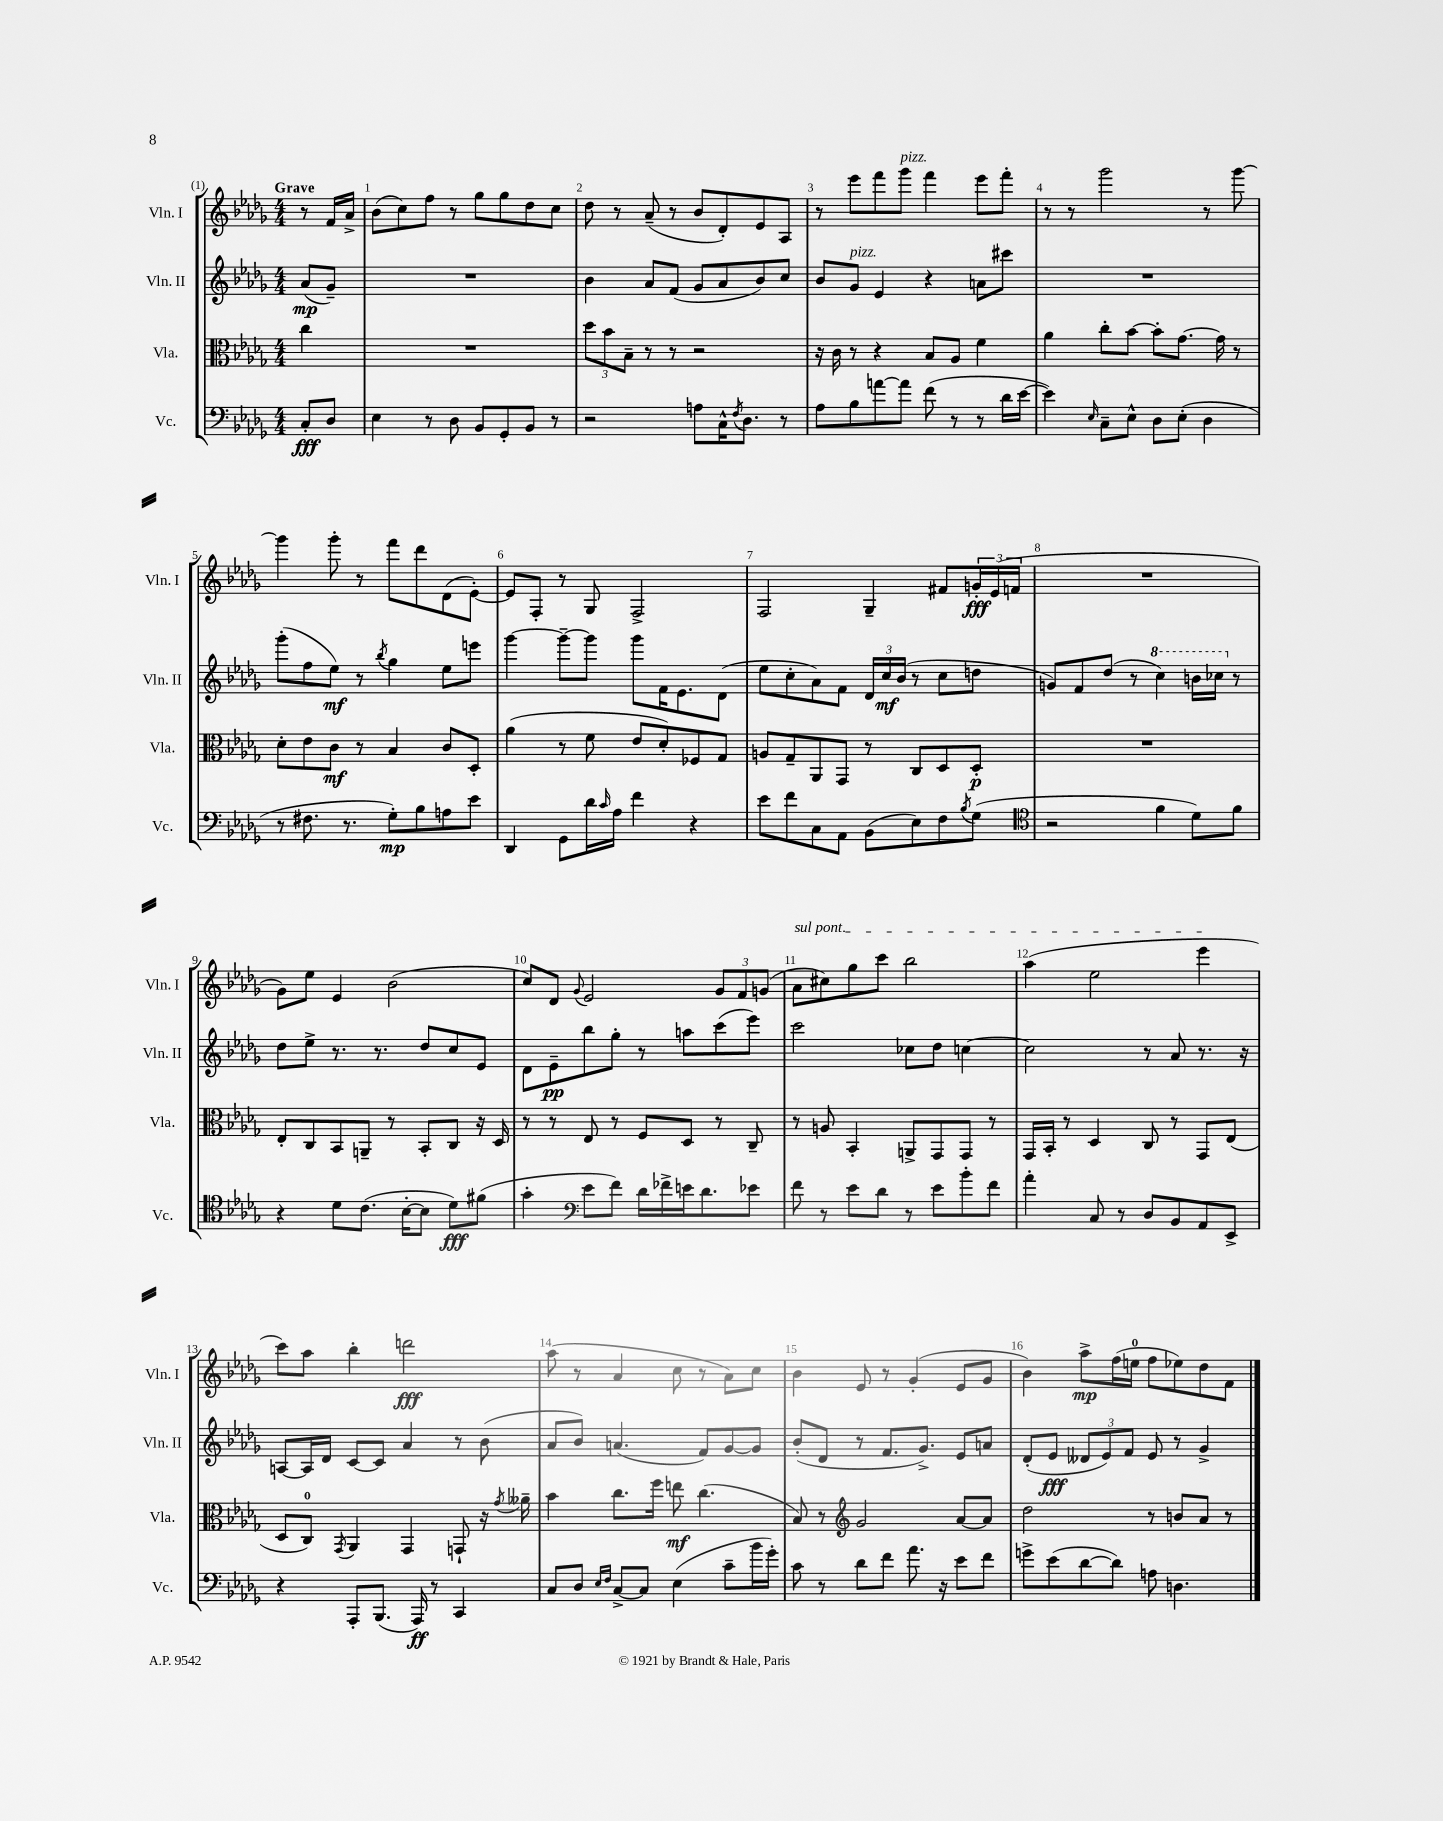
<<
\new StaffGroup <<
\new Staff = "s0" \with { instrumentName = "Vln. I" shortInstrumentName = "Vln. I" } {
    \clef treble \key des \major \numericTimeSignature \time 4/4 \partial 4 \tempo "Grave"
    r8 f'16 aes'16-> |
    bes'8( c''8) f''8 r8 ges''8 ges''8 des''8 c''8 |
    des''8 r8 aes'8--( r8 bes'8 des'8-.) ees'8 aes8 |
    r8 ees'''8 f'''8 ges'''8^\markup { \italic "pizz." } f'''4 ees'''8 f'''8-. |
    r8 r8 ges'''2 r8 ges'''8~ |
    ges'''4 ges'''8-. r8 f'''8 des'''8 des'8( ees'8~-.) |
    ees'8 f8-. r8 ges8 f2-> |
    f2 ges4-- fis'8 \tuplet 3/2 { g'16-.\fff ees'16( f'16 } |
    R1 |
    ges'8) ees''8 ees'4 bes'2( |
    c''8) des'8 \appoggiatura { ges'8 } ees'2 \tuplet 3/2 { ges'8 f'8 g'8( } |
    \once \override TextSpanner.bound-details.left.text = \markup { \italic "sul pont." } aes'8\startTextSpan cis''8) ges''8 c'''8 bes''2 |
    aes''4( ees''2 ees'''4\stopTextSpan |
    c'''8) aes''8 bes''4-. d'''2\fff |
    aes''8( r8 aes'4 c''8 r8 aes'8) c''8 |
    bes'4 ees'8 r8 ges'4-.( ees'8 ges'8 |
    bes'4) aes''8->\mp f''16( e''16-0 f''8 ees''8) des''8 f'8 \bar "|." |
}
\new Staff = "s1" \with { instrumentName = "Vln. II" shortInstrumentName = "Vln. II" } {
    \clef treble \key des \major \numericTimeSignature \time 4/4 \partial 4
    aes'8\mp( ges'8--) |
    R1 |
    bes'4 aes'8 f'8( ges'8 aes'8 bes'8) c''8 |
    bes'8 ges'8^\markup { \italic "pizz." } ees'4 r4 a'8 cis'''8 |
    R1 |
    ges'''8-.( f''8 ees''8\mf) r8 \acciaccatura { bes''8 } ges''4 ees''8 e'''8 |
    ges'''4~ ges'''8~-- ges'''8 ges'''8 f'16 ees'8. des'8( |
    ees''8 c''8-. aes'8) f'8 \tuplet 3/2 { des'16 c''16\mf bes'16( } r8 c''8 d''8 |
    g'8) f'8 des''8( r8 \ottava #1 c'''4) b''16 ces'''16 \ottava #0 r8 |
    des''8 ees''8-> r8. r8. des''8 c''8 ees'8 |
    des'8 ees'8--\pp bes''8 ges''8-. r8 a''8 c'''8( ees'''8) |
    c'''2 ces''8 des''8 c''4~ |
    c''2 r8 aes'8 r8. r16 |
    a8~ a16 des'16 c'8~ c'8 aes'4 r8 bes'8( |
    aes'8 bes'8) a'4.( f'8) ges'8~ ges'8 |
    bes'8-.( des'8 r8 f'8. ges'8.->) ees'8 a'8 |
    des'8-.( ees'8\fff \tuplet 3/2 { deses'8 ees'8) f'8 } ees'8 r8 ges'4-> \bar "|." |
}
\new Staff = "s2" \with { instrumentName = "Vla." shortInstrumentName = "Vla." } {
    \clef alto \key des \major \numericTimeSignature \time 4/4 \partial 4
    c''4 |
    R1 |
    \tuplet 3/2 { des''8 bes'8 bes8-- } r8 r8 r2 |
    r16 c'16 r8 r4 bes8 aes8 f'4 |
    aes'4 c''8-. bes'8~ bes'8-. ges'8.~ ges'16 r8 |
    des'8-. ees'8 c'8\mf r8 bes4 c'8 des8-. |
    aes'4( r8 f'8 ees'8 des'8-.) fes8 ges8 |
    a8 ges8-- aes,8 ges,8 r8 c8 des8 des8-.\p |
    R1 |
    ees8-. c8 bes,8 a,8-- r8 bes,8-. c8 r16 des16 |
    r8 r8 ees8 r8 f8 des8 r8 c8-- |
    r8 a8 bes,4-. a,8-> ges,8 ges,8 r8 |
    ges,16 bes,16-. r8 des4 c8 r8 ges,8 ees8( |
    des8 c8-0) \acciaccatura { ges,8 } aes,4 ges,4 g,8-! r16 \acciaccatura { ges'8 } aeses'16-- |
    bes'4 c''8. f''16 e''8\mf c''4.( |
    bes8) r8 \clef treble ges'2 aes'8~ aes'8 |
    des''2 r8 b'8 aes'8 r8 \bar "|." |
}
\new Staff = "s3" \with { instrumentName = "Vc." shortInstrumentName = "Vc." } {
    \clef bass \key des \major \numericTimeSignature \time 4/4 \partial 4
    c8-.\fff des8 |
    ees4 r8 des8 bes,8 ges,8-. bes,8 r8 |
    r2 a8 c16-^ \acciaccatura { f8 } des8. r8 |
    aes8 bes8 a'8~ a'8 f'8( r8 r8 des'16 ees'16~ |
    ees'4) \grace { ees16 } c8-- ees8-^ des8 ees8-.( des4 |
    r8 fis8. r8. ges8-.\mp) bes8 a8 ees'8 |
    des,4 ges,8 des'16 \grace { c'16 } aes16 f'4 r4 |
    ees'8 f'8 c8 aes,8 bes,8( ees8) f8 \acciaccatura { bes8 } ges8( |
    \clef tenor r2 f'4 des'8) f'8 |
    r4 des'8 c'8.( bes16~-. bes8 des'8\fff) fis'8( |
    ges'4-. \clef bass ees'8 f'8) des'16 fes'16-> e'16 des'8. ees'8 |
    f'8 r8 ees'8 des'8 r8 ees'8 bes'8-. f'8 |
    aes'4-. c8 r8 des8 bes,8 aes,8 ees,8-> |
    r4 aes,,8-. bes,,8.( aes,,16\ff) r8 c,4 |
    c8 des8 \grace { ees16 f16 } c8~-> c8 ees4( c'8-- bes'16 ges'16-.) |
    c'8 r8 des'8 f'8 aes'8. r16 ees'8 f'8 |
    g'8-> ees'8( des'8~ des'8) a8 d4. \bar "|." |
}
>>
>>
\layout { \context { \Score \override BarNumber.break-visibility = ##(#f #t #t) barNumberVisibility = #all-bar-numbers-visible } }
